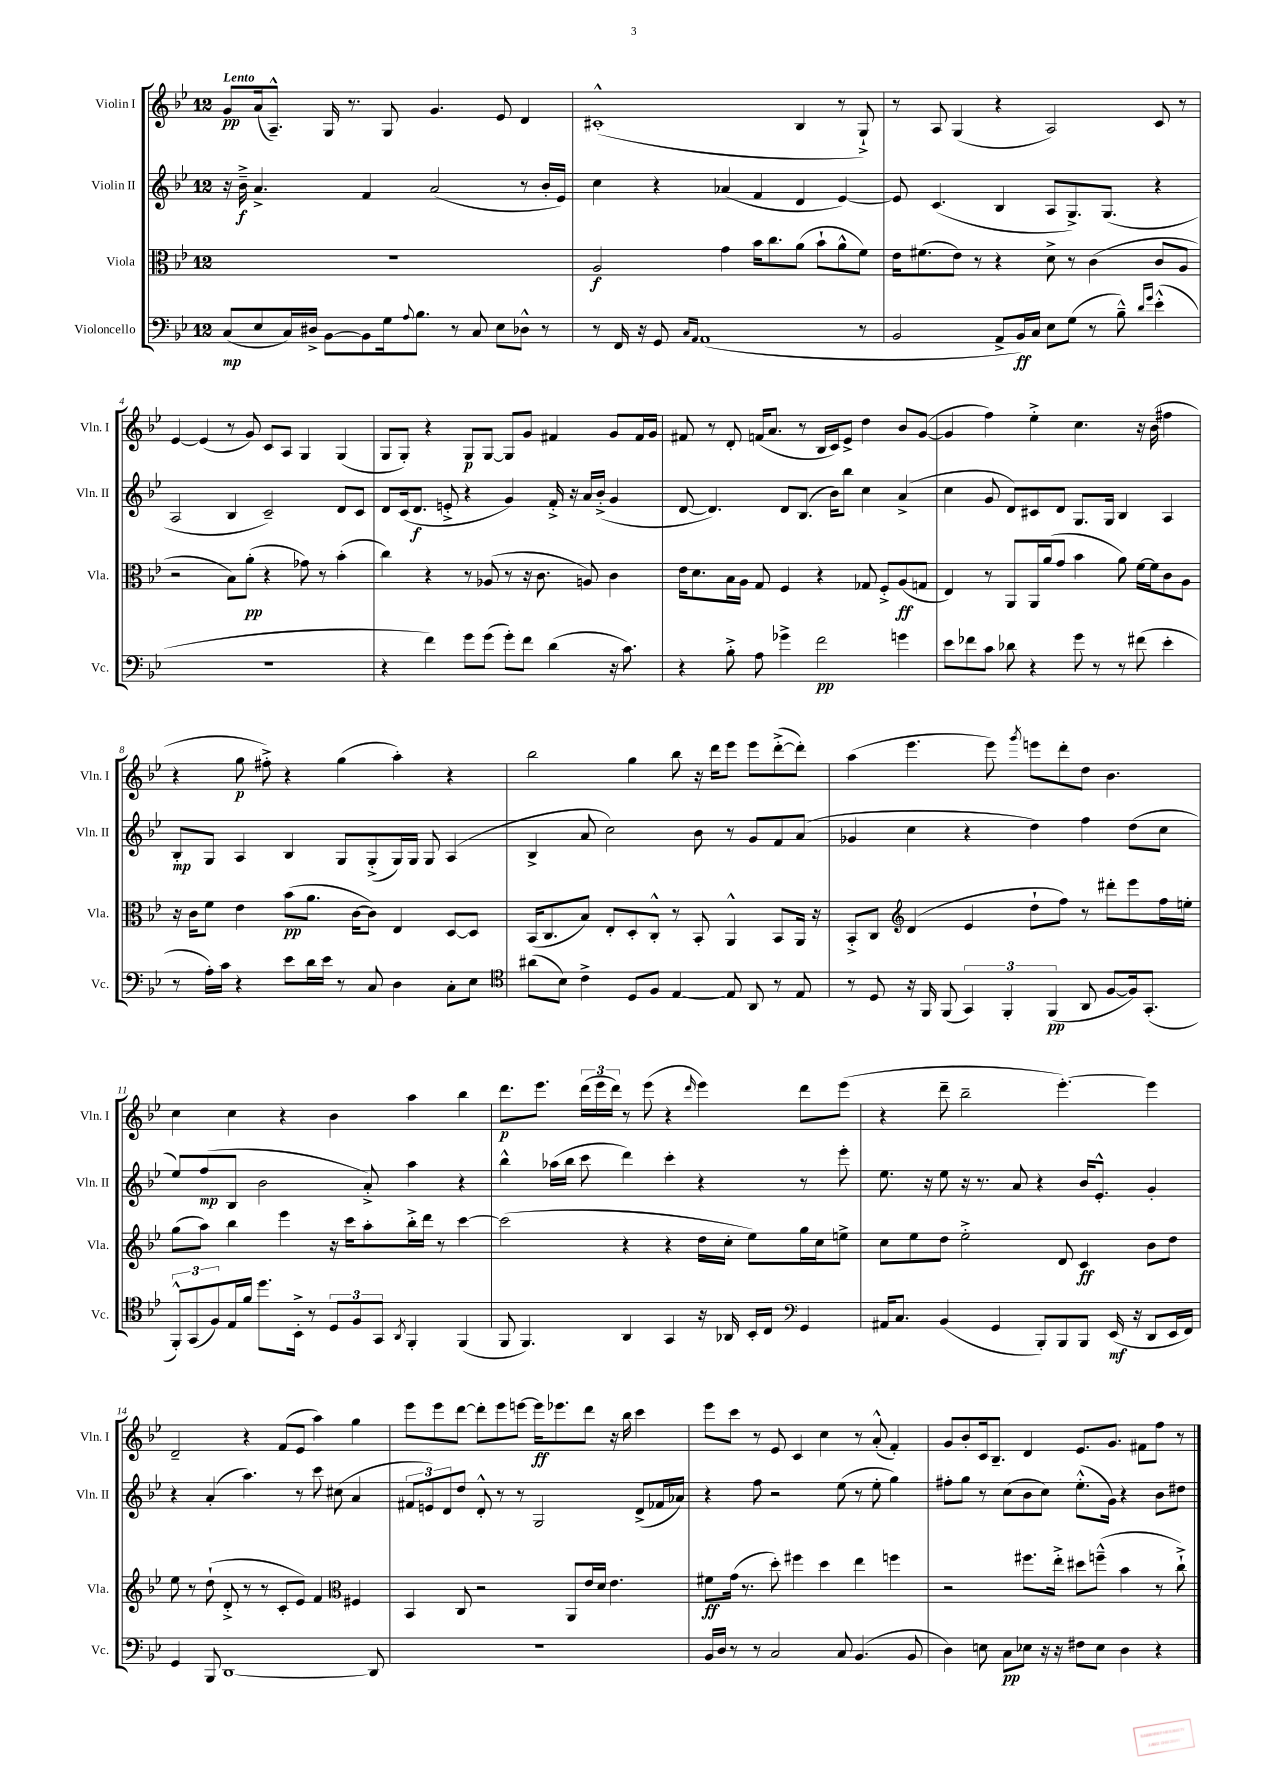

**kern	**kern	**kern	**kern
*staff4	*staff3	*staff2	*staff1
*clefF4	*clefC3	*clefG2	*clefG2
*k[b-e-]	*k[b-e-]	*k[b-e-]	*k[b-e-]
*M12/8	*M12/8	*M12/8	*M12/8
(8C/L	1.r	16r	8g/L
.	.	16b-~^\	.
8E-/	.	4.a^/	(16a/k
.	.	.	8.A~^^/J)
16C/L)	.	.	.
16D#^/JJ	.	.	.
[8BB-\L	.	.	16G/
.	.	.	8.r
8BB-\]	.	4f/	.
16G\k	.	.	8G/
8qqA/	.	.	.
8.B-\J	.	.	.
.	.	(2a/	4.g/
8r	.	.	.
8C/	.	.	.
8E-\L	.	.	8e-/
8D-^^\J	.	8r	4d/
8r	.	16b-'/LL	.
.	.	16e-/JJ)	.
=	=	=	=
8r	2A/	4cc\	(1c#'^^
16FF/	.	.	.
16r	.	.	.
8GG/	.	4r	.
16qqC/LL	.	.	.
16qqAA/JJ	.	.	.
(1AA	.	.	.
.	4g\	(4a-/	.
.	16b-\LK	4f/	.
.	8.cc\	.	.
.	(8a\J	4d/	4B-/
.	8b-`\L	.	.
.	8a^^\	[4e-/)	8r
8r	8f\J)	.	8G`^/)
=	=	=	=
2BB-/	16e-\LK	8e-/]	8r
.	(8.f#\	.	.
.	.	(4.c/	8A/
.	8e-\J)	.	(4G/
.	8r	.	.
8AA^/L	4r	4B-/	4r
16BB-/L)	.	.	.
16C/JJ	.	.	.
8E-\L	8d^\	8A/L	2A/)
(8G\J	8r	8.G^/)	.
8r	(4c\	.	.
.	.	(8.G/J	.
8B-~^^\)	.	.	.
16qqd/LL	.	.	.
16qqg/JJ	.	.	.
(4e-'^^\	8c/L	4r	8c/
.	8A/J	.	8r
=	=	=	=
1.r	2r	2A/	[4e-/
.	.	.	(4e-/]
.	8B-\L)	4B-/	8r
.	(8a'\J	.	8g/)
.	4r	2c~/)	8c/L
.	.	.	8A/J
.	8g-\)	.	4G/
.	8r	.	.
.	(4b-'\	8d/L	(4G/
.	.	8c/J	.
=	=	=	=
4r	4cc\)	8d/L	8G/L
.	.	(16c/k	8G'/J)
.	.	8.d/J	.
4f\)	4r	.	4r
.	.	8e'^/	.
8g\L	8r	4r	8G/L
(8g\J	(8A-/	.	[8G/J
8g'\L)	8r	4g/)	8G/]L
8f\J	16r	.	8g/J
.	8.c\	.	.
(4d\	.	16f'^/	4f#/
.	.	16r	.
.	8A/)	16a/LL	.
.	.	(16b-'^/JJ	.
16r	4c\	4g/	8g/L
8.c\)	.	.	.
.	.	.	16f#/L
.	.	.	16g/JJ
=	=	=	=
4r	16e-\LK	[8d/	8f#/
.	8.d\	.	.
.	.	4.d/])	8r
8B-'^\	16B-\L	.	8d'/
.	16A\JJ	.	.
8A\	8G/	.	(16f/LK
.	.	.	8.a/J
4g-^\	4F/	8d/L	.
.	.	(8.B-/J	8r
2f\	4r	.	16B-/LL
.	.	16b-\LK)	16c/J)
.	.	8bb-\J	8e-^/J
.	8G-/	4cc\	4dd\
.	8F'^/L	.	.
4g\	(8A/	(4a^/	8b-/L
.	8G/J	.	([8g/J
=	=	=	=
8e-\L	4E-/)	4cc\	4g/]
8f-\	.	.	.
8c\J	8r	8g/	4ff\)
8d-\	8AA/L	8d/L)	.
4r	16AA/L	8c#/	4ee-'^\
.	(16a/J	.	.
.	8g/J	8d/J	.
8g\	4b-\	8.G/L	4.cc\
8r	.	.	.
.	.	16G/Jk	.
8r	8a\)	4B-/	.
(8f#\	[16f\LL	.	16r
.	16f\]J	.	(16b-\
4e-'\	8c\	4A/	4ff#\
.	8A\J	.	.
=	=	=	=
8r	16r	8B-'/L	4r
.	16c\LK	.	.
16A'\LL)	8f\J	8G/J	.
16c\JJ	.	.	.
4r	4e-\	4A/	8gg\
.	.	.	8ff#'^\)
8e-\L	(8b-\L	4B-/	4r
16d\L	8.a\J	.	.
16e-\JJ	.	.	.
8r	.	8G/L	(4gg\
.	[16c\LK	.	.
8C/	8c\]J)	(8G'^/	.
4D\	4E-/	16G/L)	4aa'\)
.	.	16G/JJ	.
.	.	8G/	.
8C'\L	[8D/L	(4A/	4r
8E-\J	8D/]J	.	.
=	=	=	=
*clefC4	*	*	*
(8a#\L	(16BB-/LK	4B-^/	2bb-\
.	8.C/	.	.
8B-\J)	.	.	.
4c^\	8B-/J)	8a/	.
.	8E-'/L	2cc\)	.
8D/L	8D'/	.	4gg\
8F/J	8C'^^/J	.	.
[4E-/	8r	.	8bb-\
.	8BB-'/	8b-\	16r
.	.	.	16ddd\LK
8E-/]	4AA^^/	8r	8eee-\J
8AA/	.	8g/L	8eee-\L
8r	8BB-/L	8f/	([8ddd'^\
8E-/	16AA/Jk	(8a/J	8ddd'\]J)
.	16r	.	.
=	=	=	=
8r	8BB-'^/L	4g-/	(4aa\
8D/	8C/J	.	.
*	*clefG2	*	*
16r	(4d/	4cc\	4.eee-\
16FF/	.	.	.
(8FF/	.	.	.
6GG/)	4e-/	4r	.
.	.	.	8eee-\)
6FF'/	.	.	.
.	.	.	8qggg/
.	8dd`\L	4dd\)	8eee\L
(6FF/	.	.	.
.	8ff\J)	.	8ddd'\
8AA/	8r	4ff\	8dd\J
[8F/L	8ddd#'\L	.	4.b-\
16F/]k)	8eee-\	(8dd\L	.
(8.GG'/J	.	.	.
.	16ff\L	8cc\J	.
.	16ee'\JJ	.	.
=	=	=	=
12FF'^^/L)	(8gg\L	8ee-/L)	4cc\
(12GG/	.	.	.
.	8aa\J)	(8ff/	.
12F/)	.	.	.
16E-/L	4bb-\	8B-/J	4cc\
16f/JJ	.	.	.
8.dd\L	.	2b-\	.
.	4eee-\	.	4r
16BB-'^\Jk	.	.	.
8r	.	.	.
12D/L	16r	.	4b-\
.	16ccc\LK	.	.
12F/	.	.	.
.	8aa'\	8a'^/)	.
12GG/J	.	.	.
8qAA/	.	.	.
4FF'/	16bb-'^\L	4aa\	4aa\
.	16ddd\JJ	.	.
.	8r	.	.
(4FF/	[4ccc\	4r	4bb-\
=	=	=	=
8FF/	(2ccc\]	4bb-^^\	8.ddd\L
4.FF/)	.	.	.
.	.	.	8.eee-\J
.	.	(16aa-\LL	.
.	.	16bb-\JJ	.
.	.	8ccc\	(24ddd\LL
.	.	.	24eee-\
.	.	.	24ddd\JJ)
4AA/	4r	4ddd\)	8r
.	.	.	(8eee-\
4GG/	4r	4ccc'\	4r
.	.	.	16qqddd/
16r	16dd\LL	4r	4eee-\)
16AA-/	16cc'\JJ	.	.
16BB-'/LL	8ee-\L)	.	.
16C/JJ	.	.	.
*clefF4	*	*	*
4GG/	16gg\L	8r	8ddd\L
.	16cc\J	.	.
.	8ee^\J	8eee-'\	(8eee-\J
=	=	=	=
16AA#/LK	8cc\L	8.ee-\	4r
8.C/J	.	.	.
.	8ee-\	.	.
.	.	16r	.
(4BB-/	8dd\J	8ee-\	8ddd~\
.	2ee-'^\	16r	2bb-~\
.	.	8.r	.
4GG/	.	.	.
.	.	8a/	.
8BBB-'/L)	.	4r	.
8BBB-/	8d/	.	[4.eee-'\)
8BBB-/J	4c/	16b-/LK	.
.	.	8.e-'^^/J	.
(16EE-/	.	.	.
16r	.	.	.
8DD/L	8b-\L	4g'/	4eee-\]
16EE-/L	8dd\J	.	.
16FF/JJ)	.	.	.
=	=	=	=
4GG/	8ee-\	4r	2d~/
.	8r	.	.
8BBB-/	(8dd`\	(4a'/	.
[1DD	8d'^/	.	.
.	8r	4.aa\)	4r
.	8r	.	.
.	8c'/L	.	(8f/L
.	8e-/J)	8r	8e-/J
.	4f/	8ccc\	4aa\)
.	.	(8cc#\	.
*	*clefC3	*	*
.	4F#/	4a/	4gg\
8DD/]	.	.	.
=	=	=	=
1.r	4BB-/	12f#/L	8eee-\L
.	.	12e/)	.
.	.	.	8eee-\
.	.	12d/	.
.	8C/	8dd/J	[8ddd\J
.	2r	8d'^^/	8ddd'\]L
.	.	8r	8eee-\
.	.	8r	[8eee\J
.	.	2G/	16eee\]LK
.	.	.	8.eee-\
.	8AA/L	.	.
.	16e-/L	.	8ddd\J
.	16d/JJ	.	.
.	4.e-\	.	16r
.	.	.	16bb-\
.	.	(8d^/L	4ccc\
.	.	16f-/L	.
.	.	16a-/JJ)	.
=	=	=	=
16BB-/LL	8f#\L	4r	8eee-\L
16D/JJ	.	.	.
8r	(16g\Jk	.	8ccc\J
.	8.r	.	.
8r	.	8ff\	8r
2C/	8dd'\)	2r	8e-/
.	4ff#\	.	4c/
.	4dd\	.	4cc\
8C/	.	(8ee-\	.
(4.BB-/	4ee-\	8r	8r
.	.	8ee-'\	(8a'^^/
.	4ff\	4gg\)	4f'/)
8BB-/	.	.	.
=	=	=	=
4D\)	2r	8ff#'\L	8g/L
.	.	8gg\J	8b-'/
8E\	.	8r	16c/k
.	.	.	8.B-~/J
8C\L	.	(8cc\L	.
8E-\J	8.ff#\L	8b-\	4d/
16r	.	8cc\J)	.
16r	16ee-'^\Jk	.	.
8F#\L	8dd#\L	(8.ee-'^^\L	8.e-/L
8E-\J	(8ff~^^\J	.	.
.	.	16g\Jk)	8.g/J
4D\	4b-\	4r	.
.	.	.	8f#\L
4r	8r	8b-\L	8ff\J
.	8cc`^\)	8dd#\J	8r
==	==	==	==
*-	*-	*-	*-
